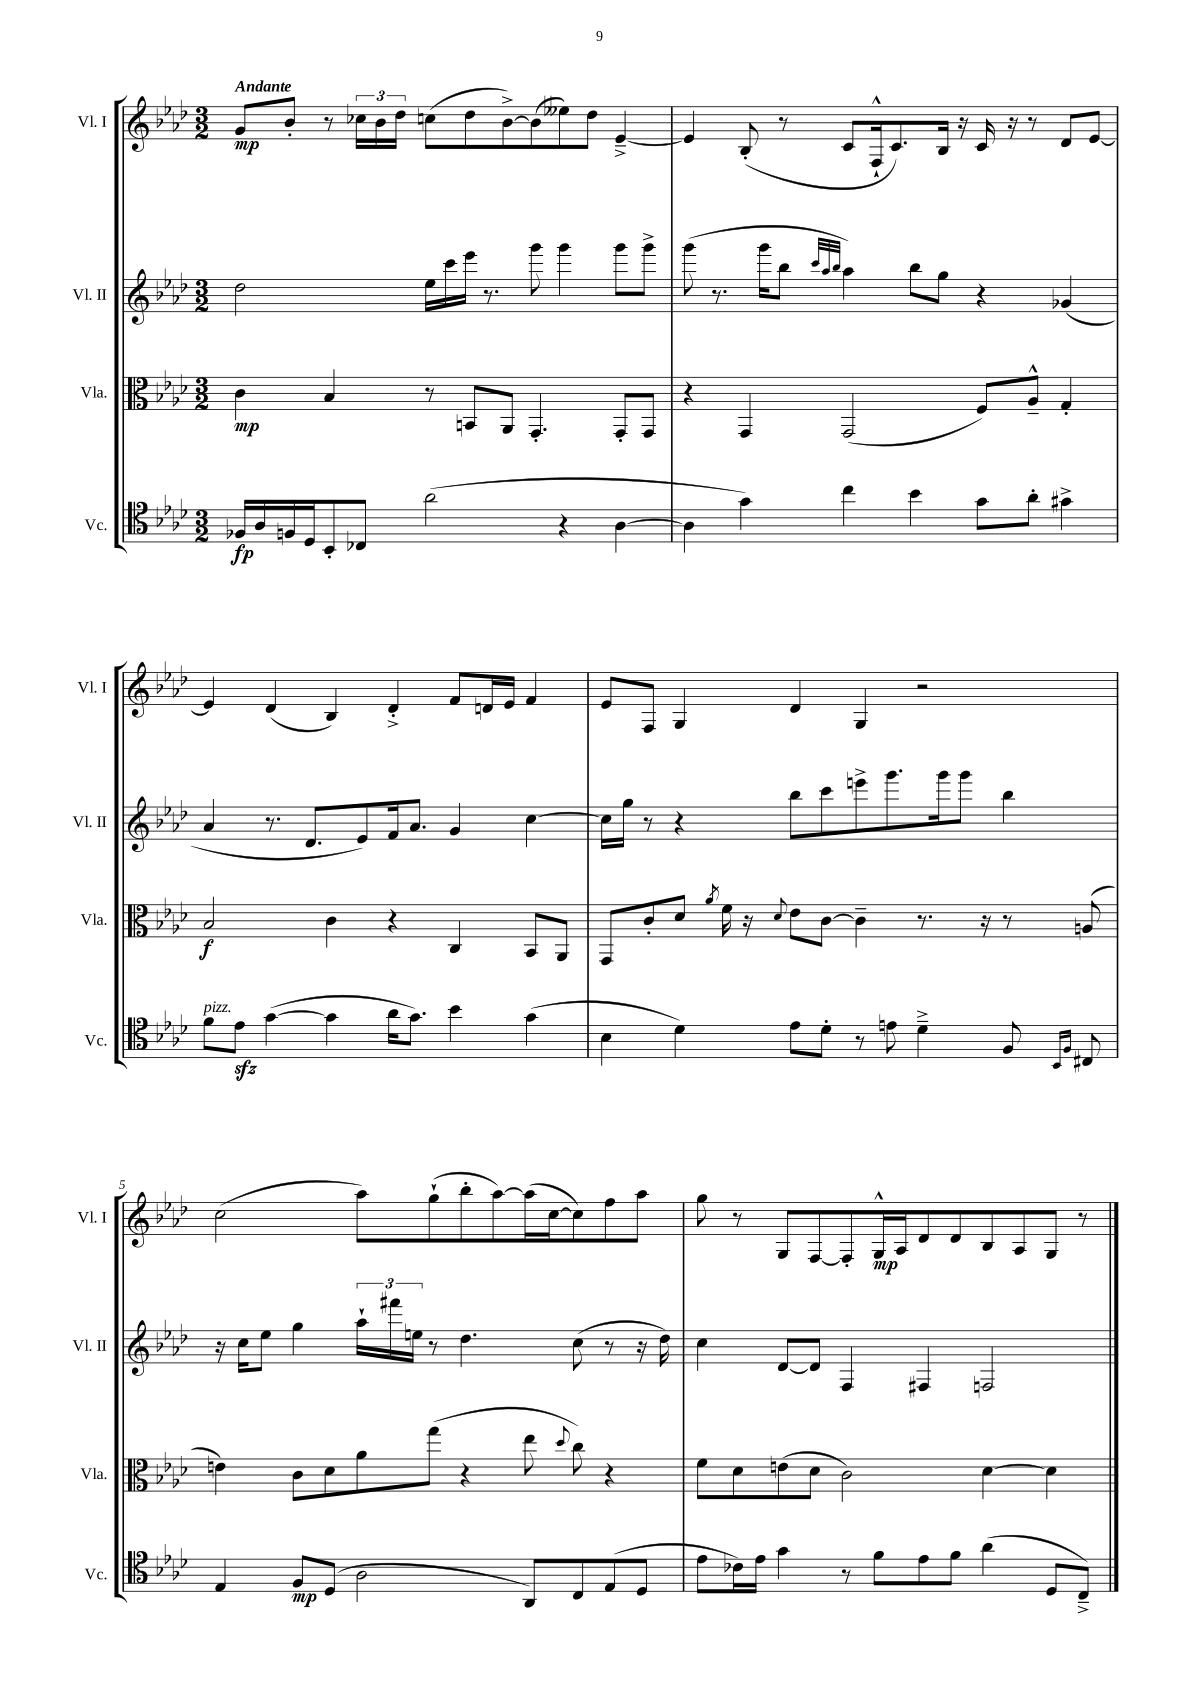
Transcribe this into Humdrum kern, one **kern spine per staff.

**kern	**dynam	**kern	**dynam	**kern	**kern	**dynam
*part4	*part4	*part3	*part3	*part2	*part1	*part1
*staff4	*staff4	*staff3	*staff3	*staff2	*staff1	*staff1
*I"Vc.	*	*I"Vla.	*	*I"Vl. II	*I"Vl. I	*
*I'Vc.	*	*I'Vla.	*	*I'Vl. II	*I'Vl. I	*
*clefC4	*	*clefC3	*	*clefG2	*clefG2	*
*k[b-e-a-d-]	*	*k[b-e-a-d-]	*	*k[b-e-a-d-]	*k[b-e-a-d-]	*
*M3/2	*	*M3/2	*	*M3/2	*M3/2	*
=1	=1	=1	=1	=1	=1	=1
!	!	!	!	!	!LO:TX:a:B:t=Andante	!
16F-X/LL	fp	4c\	mp	2dd-\	8g/L	mp
16A-/	.	.	.	.	.	.
16Fn/	.	.	.	.	8b-'/J	.
16D-/J	.	.	.	.	.	.
8BB-'/	.	4B-/	.	.	8r	.
8C-X/J	.	.	.	.	24cc-X\LL	.
.	.	.	.	.	24b-\	.
.	.	.	.	.	24dd-\JJ	.
(2a-\	.	8r	.	16ee-\LL	(8ccn\L	.
.	.	.	.	16ccc\	.	.
.	.	8BBn/L	.	16eee-\JJ	8dd-\	.
.	.	.	.	8.r	.	.
.	.	8AA-/J	.	.	[8b-^\)	.
.	.	4.GG'/	.	8ggg\	(8b-\]	.
4r	.	.	.	4ggg\	8ee--X\)	.
.	.	.	.	.	8dd-\J	.
[4A-\	.	8GG'/L	.	8ggg\L	[4e-~^/	.
.	.	8GG/J	.	8ggg^\J	.	.
=2	=2	=2	=2	=2	=2	=2
4A-\]	.	4r	.	(8ggg\	4e-/]	.
.	.	.	.	8.r	.	.
4g\)	.	4GG/	.	.	(8B-'/	.
.	.	.	.	16ggg\KL	.	.
.	.	.	.	8bb-\J	8r	.
.	.	.	.	32qqccc/LLL	.	.
.	.	.	.	32qqaa-/	.	.
.	.	.	.	32qqbb-/JJJ	.	.
4cc\	.	(2GG/	.	4aa-\)	8c/L	.
.	.	.	.	.	16F`^^/k	.
.	.	.	.	.	8.c/)	.
4b-\	.	.	.	8bb-\L	.	.
.	.	.	.	8gg\J	16B-/Jk	.
.	.	.	.	.	16r	.
8g\L	.	8F/L)	.	4r	16c/	.
.	.	.	.	.	16r	.
8a-'\J	.	8A-~^^/J	.	.	8r	.
4g#X^\	.	4G'/	.	(4g-X/	8d-/L	.
.	.	.	.	.	[8e-/J	.
!!LO:LB:g=z
=3	=3	=3	=3	=3	=3	=3
!LO:TX:a:i:t=pizz.	!	!	!	!	!	!
8f\L	.	2B-/	f	4a-/	4e-/]	.
8e-zz\J	.	.	.	.	.	.
([4g\	.	.	.	8.r	(4d-/	.
.	.	.	.	8.d-/L	.	.
4g\]	.	4c\	.	.	4B-/)	.
.	.	.	.	8e-/)	.	.
16a-\KL	.	4r	.	16f/k	4d-'^/	.
8.g\J)	.	.	.	8.a-/J	.	.
4b-\	.	4C/	.	4g/	8f/L	.
.	.	.	.	.	16dn/L	.
.	.	.	.	.	16e-/JJ	.
(4g\	.	8BB-/L	.	[4cc\	4f/	.
.	.	8AA-/J	.	.	.	.
=4	=4	=4	=4	=4	=4	=4
4B-\	.	8GG/L	.	16cc\LL]	8e-/L	.
.	.	.	.	16gg\JJ	.	.
.	.	8c'/	.	8r	8F/J	.
4d-\)	.	8d-/J	.	4r	4G/	.
.	.	8qa-/	.	.	.	.
.	.	16f\	.	.	.	.
.	.	16r	.	.	.	.
.	.	8qqd-/	.	.	.	.
8e-\L	.	8e-\L	.	8bb-\L	4d-/	.
8d-'\J	.	[8c\J	.	8ccc\	.	.
8r	.	4c~\]	.	8eeen^\	4G/	.
8en\	.	.	.	8.ggg\	.	.
4d-~^\	.	8.r	.	.	2r	.
.	.	.	.	16ggg\k	.	.
.	.	.	.	8ggg\J	.	.
.	.	16r	.	.	.	.
8F/	.	8r	.	4bb-\	.	.
16qqBB-/LL	.	.	.	.	.	.
16qqF/JJ	.	.	.	.	.	.
8C#X/	.	(8An/	.	.	.	.
!!LO:LB:g=z
=5	=5	=5	=5	=5	=5	=5
4E-/	.	4en\)	.	16r	(2cc\	.
.	.	.	.	16cc\KL	.	.
.	.	.	.	8ee-\J	.	.
8F/L	mp	8c\L	.	4gg\	.	.
(8D-/J	.	8d-\	.	.	.	.
2A-\	.	8a-\	.	24aa-`\LL	8aa-\L)	.
.	.	.	.	24fff#X\	.	.
.	.	.	.	24een\JJ	.	.
.	.	(8gg\J	.	8r	(8gg`\	.
.	.	4r	.	4.dd-\	8bb-'\	.
.	.	.	.	.	[8aa-\)	.
8AA-/L)	.	8ee-\	.	.	(16aa-\L]	.
.	.	.	.	.	[16cc\J	.
.	.	8qqdd-/	.	.	.	.
8C/	.	8cc\)	.	(8cc\	8cc\])	.
(8E-/	.	4r	.	8r	8ff\	.
8D-/J	.	.	.	16r	8aa-\J	.
.	.	.	.	16dd-\)	.	.
=6	=6	=6	=6	=6	=6	=6
8e-\L	.	8f\L	.	4cc\	8gg\	.
16c-X\L)	.	8d-\	.	.	8r	.
16e-\JJ	.	.	.	.	.	.
4g\	.	(8en\	.	[8d-/L	8G/L	.
.	.	8d-\J	.	8d-/J]	[8F/	.
8r	.	2c\)	.	4F/	8F'/]	.
8f\L	.	.	.	.	16G^^/L	mp
.	.	.	.	.	16A-/J	.
8e-\	.	.	.	4F#X/	8d-/	.
8f\J	.	.	.	.	8d-/	.
(4a-\	.	[4d-\	.	2Fn/	8B-/	.
.	.	.	.	.	8A-/	.
8D-/L	.	4d-\]	.	.	8G/J	.
8C~^/J)	.	.	.	.	8r	.
==	==	==	==	==	==	==
*-	*-	*-	*-	*-	*-	*-
